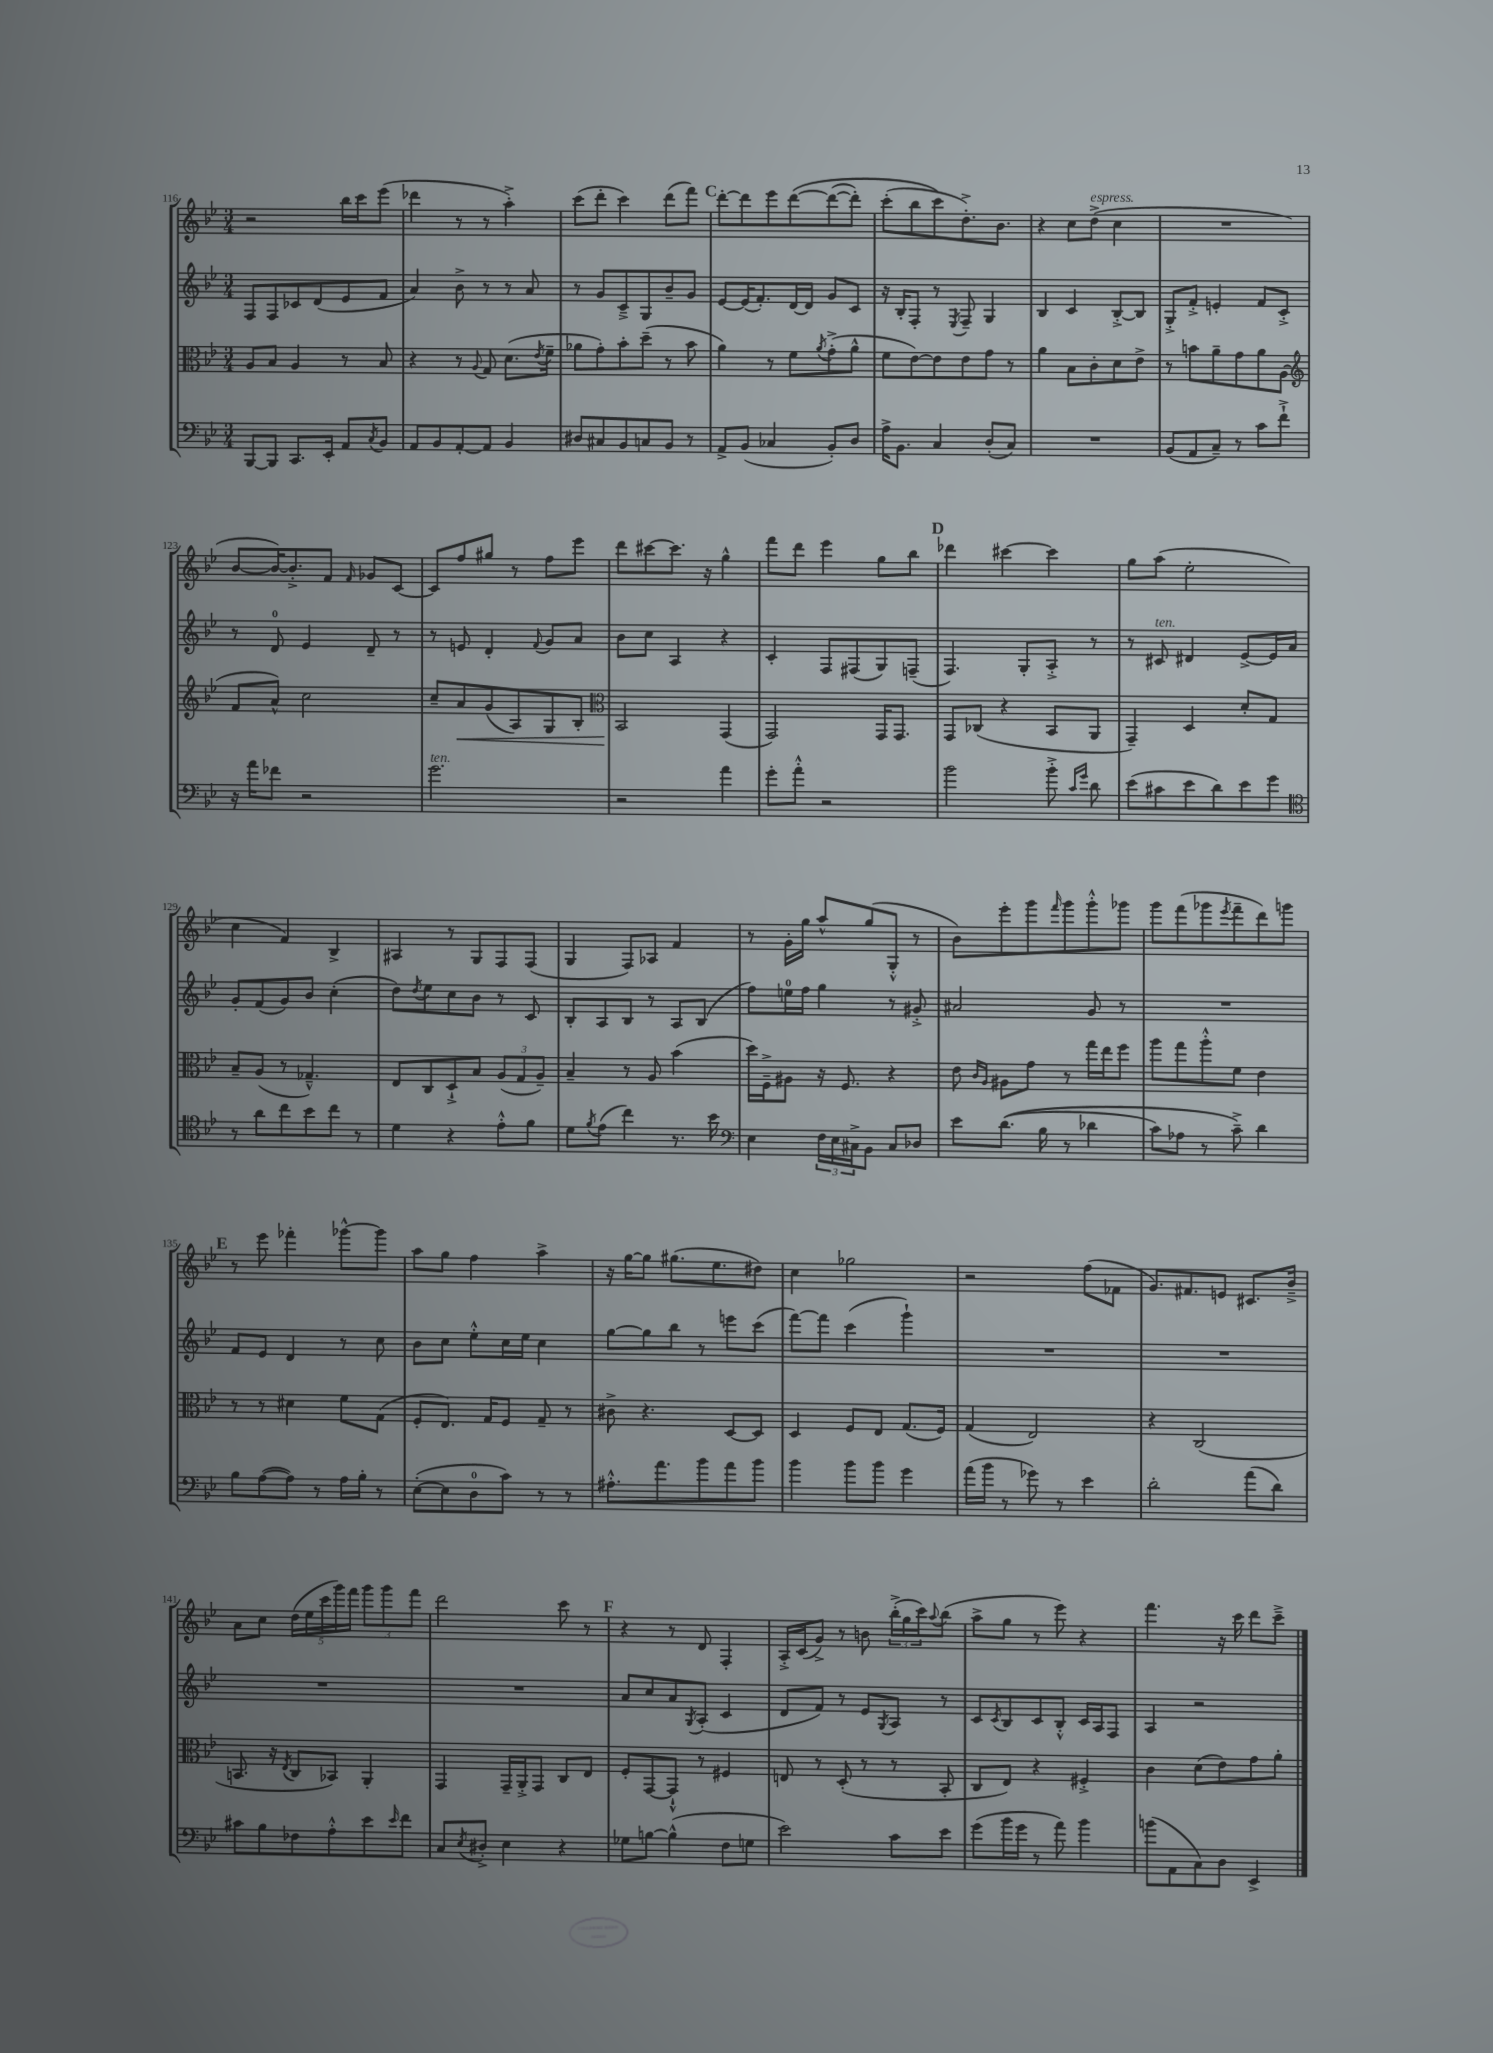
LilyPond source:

<<
\new StaffGroup <<
\new Staff = "s0" {
    \clef treble \key bes \major \numericTimeSignature \time 3/4
    r2 bes''16 c'''16 ees'''8( |
    des'''4 r8 r8 a''4-.->) |
    c'''8( d'''8-. c'''4) d'''8( f'''8) |
    \mark \markup { \bold "C" } d'''8~-. d'''8 ees'''8 d'''8~\( d'''8~( d'''8-.) |
    c'''8-.( bes''8 c'''8\) d''8.-.->) bes'8. |
    r4 c''8 d''8->^\markup { \italic "espress." }( c''4 |
    R2. |
    bes'8~ bes'16~) bes'8.-.-> f'8 \grace { f'16 } ges'8 c'8~ |
    c'8 f''8 gis''8 r8 f''8 ees'''8 |
    d'''8 cis'''8~ cis'''8. r16 g''4-^ |
    f'''8 d'''8 ees'''4 g''8 bes''8 |
    \mark \markup { \bold "D" } des'''4 cis'''4~ cis'''4 |
    g''8 a''8( ees''2-. |
    c''4 f'4) bes4-> |
    ais4 r8 g8 f8 f8( |
    g4 f8) aes8 f'4 |
    r8 g'16-. g''16 a''8-^ g''8( g8-.-^ r8 |
    bes'8) ees'''8-. g'''8 \grace { f'''16 } g'''8 g'''8-.-^ ges'''8 |
    g'''8 f'''8( ges'''8 \acciaccatura { ees'''8 } f'''8-- d'''8) g'''8 |
    \mark \markup { \bold "E" } r8 ees'''8 fes'''4-. ges'''8~-^ ges'''8 |
    a''8 g''8 f''4 a''4-> |
    r16 g''16~ g''8 gis''8.( ees''8. dis''8) |
    c''4 ges''2 |
    r2 f''8( fes'8 |
    g'8.) fis'8. e'8 cis'8. bes'16---> |
    a'8 c''8 \tuplet 5/4 { d''16( ees''16 c'''16 g'''16) f'''16 } \tuplet 3/2 { g'''8 g'''8 f'''8 } |
    d'''2 c'''8 r8 |
    \mark \markup { \bold "F" } r4 r8 d'8 f4-. |
    a16-.-> c'16( g'8->) r8 b'8 \tuplet 3/2 { bes''16-.->( g''16 c'''16) } \appoggiatura { a''8 } bes''8( |
    a''8-> g''8 r8 ees'''8) r4 |
    f'''4. r16 c'''16 d'''8 c'''8---> \bar "|." |
}
\new Staff = "s1" {
    \clef treble \key bes \major \numericTimeSignature \time 3/4
    f8 f8 ces'8 d'8( ees'8 f'8 |
    a'4) bes'8-> r8 r8 a'8 |
    r8 g'8 c'8---> g8 bes'8-- g'8 |
    \mark \markup { \bold "C" } ees'8~ ees'16( f'8.-.) d'16~ d'16 g'8 c'8 |
    r16 bes16-. f8-. r8 \acciaccatura { ees8 } f8-- g4 |
    bes4 c'4 bes8~-.-> bes8 |
    g8-.-> f'8-.-> e'4-. f'8 c'8-.-> |
    r8 d'8-0 ees'4 d'8-- r8 |
    r8 e'8 d'4-. \appoggiatura { f'8 } g'8 a'8 |
    bes'8 c''8 a4 r4 |
    c'4-. f8 fis8( g8) f8--( |
    \mark \markup { \bold "D" } f4.) g8-. a8-.-> r8 |
    r8 cis'8^\markup { \italic "ten." } dis'4 ees'8~-> ees'16 a'16 |
    g'8-. f'8( g'8) bes'8 c''4-.( |
    d''8) \acciaccatura { d''8 } ees''8 c''8 bes'8 r8 c'8 |
    bes8-. a8 bes8 r8 a8 bes8( |
    f''8) e''16-0 f''16 g''4 r8 gis'8-.-> |
    ais'2 g'8 r8 |
    R2. |
    \mark \markup { \bold "E" } f'8 ees'8 d'4 r8 c''8 |
    bes'8 c''8 ees''8-.-^ c''16 ees''16 c''4 |
    g''8~ g''8 bes''8 r8 e'''8 c'''8( |
    f'''8~) f'''8 c'''4( g'''4-!) |
    R2. |
    R2. |
    R2. |
    R2. |
    \mark \markup { \bold "F" } a'8 c''8 a'8 \acciaccatura { g8 } a8-.( c'4 |
    d'8 f'8) r8 ees'8 \acciaccatura { g8 } a8 r8 |
    c'8 \acciaccatura { c'8 } bes8 c'8 bes8-.-^ c'16 a16 f8 |
    a4 r2 \bar "|." |
}
\new Staff = "s2" {
    \clef alto \key bes \major \numericTimeSignature \time 3/4
    a8 bes8 a4 r8 bes8 |
    r4 r8 \appoggiatura { a8 } g8 d'8.( \acciaccatura { ees'8 } f'16-- |
    aes'8 g'8-.) bes'8-. d''8--( r8 bes'8 |
    \mark \markup { \bold "C" } a'4) r8 f'8 \acciaccatura { a'8 } g'8-.->( a'8-^ |
    f'8 ees'8~) ees'8 ees'8 g'8 r8 |
    a'4 bes8 c'8-. d'8 ees'8-> |
    r8 b'8 a'8-- g'8 a'8 a8( |
    \clef treble f'8 a'8-^) c''2 |
    c''8-- a'8\< g'8( a8) g8 bes8-. |
    \clef alto bes,2\! g,4( |
    g,2) g,16 g,8. |
    \mark \markup { \bold "D" } g,8 ces8( r4 bes,8 a,8 |
    g,4--) d4 d'8-. g8 |
    bes8-- a8( r8 ges4.---^) |
    ees8 c8 d8-!-> bes8 \tuplet 3/2 { a8( g8 a8--) } |
    bes4-- r8 a8 bes'4( |
    d''16) f16---> ais8 r16 f8. r4 |
    ees'8 \grace { c'16 a16 } ais8 g'8 r8 g''16 ees''16 f''8 |
    a''8 g''8 a''8-.-^ f'8 ees'4 |
    \mark \markup { \bold "E" } r8 r8 dis'4 f'8 g8( |
    f8-. ees8.) g16 f8 g8-- r8 |
    cis'8-> r4. d8~ d8 |
    d4 f8 ees8 g8.( f16) |
    g4( ees2) |
    r4 c2( |
    b,8. r16 \acciaccatura { ees8 } c8 bes,8) a,4-. |
    g,4 g,16-- a,16-.-> g,8 c8 ees8 |
    \mark \markup { \bold "F" } f8-. g,8~ g,8-!-^ r8 fis4 |
    e8 r8 d8-.( r8 r8 bes,8-. |
    c8 ees8) r4 fis4-.-> |
    c'4 d'8( ees'8) g'8 a'8-. \bar "|." |
}
\new Staff = "s3" {
    \clef bass \key bes \major \numericTimeSignature \time 3/4
    bes,,8~ bes,,8 c,8. ees,16-. a,8 \acciaccatura { c8 } bes,8 |
    a,8 bes,8 a,8~-. a,8 bes,4 |
    dis8 cis8 bes,8 c8 bes,8 r8 |
    \mark \markup { \bold "C" } a,8-> bes,8( ces4 bes,8-.) d8 |
    a16-> bes,8. c4 d8-.( c8) |
    R2. |
    bes,8( a,8 c8--) r8 c'8 f'8-!-> |
    r16 a'16 fes'8 r2 |
    g'2.^\markup { \italic "ten." } |
    r2 a'4 |
    g'8-. a'8-.-^ r2 |
    \mark \markup { \bold "D" } bes'2 bes'8-.-> \grace { c'16 g'16 } d'8 |
    ees'8( cis'8 ees'8 d'8) ees'8 g'8 |
    \clef tenor r8 a'8 c''8 bes'8 c''8 r8 |
    d'4 r4 ees'8-.-^ f'8 |
    d'8 \acciaccatura { f'8 } ees'8( c''4) r8. bes'16 |
    \clef bass ees4 \tuplet 3/2 { f16 ees16 cis16-> } bes,8 cis8 des8 |
    ees'8 d'8.(\( bes16 r8 des'4 |
    c'8) aes8 r8 c'8--->\) d'4 |
    \mark \markup { \bold "E" } bes8 a8~( a8) r8 a16 bes16-. r8 |
    ees8~-.( ees8 d8-0 c'8) r8 r8 |
    ais8.-.-^ a'8. bes'8 a'8 bes'8 |
    bes'4 bes'8 bes'8 g'4 |
    a'16( bes'16 r8 ges'8) r8 ees'4 |
    d'2-. a'8( d'8) |
    cis'8 bes8 fes8 a8-.-^ ees'8 \grace { ees'16 } f'8 |
    c8 \acciaccatura { ees8 } dis8-.-> ees4 r4 |
    \mark \markup { \bold "F" } ges8 b8~ b4-^( f8 g8 |
    ees'2) c'8 ees'8 |
    g'8( bes'16 g'16 r8 a'8) bes'4 |
    b'8( a,8 c8) d8 ees,4-> \bar "|." |
}
>>
>>
\layout { \context { \Score currentBarNumber = #116 } }
